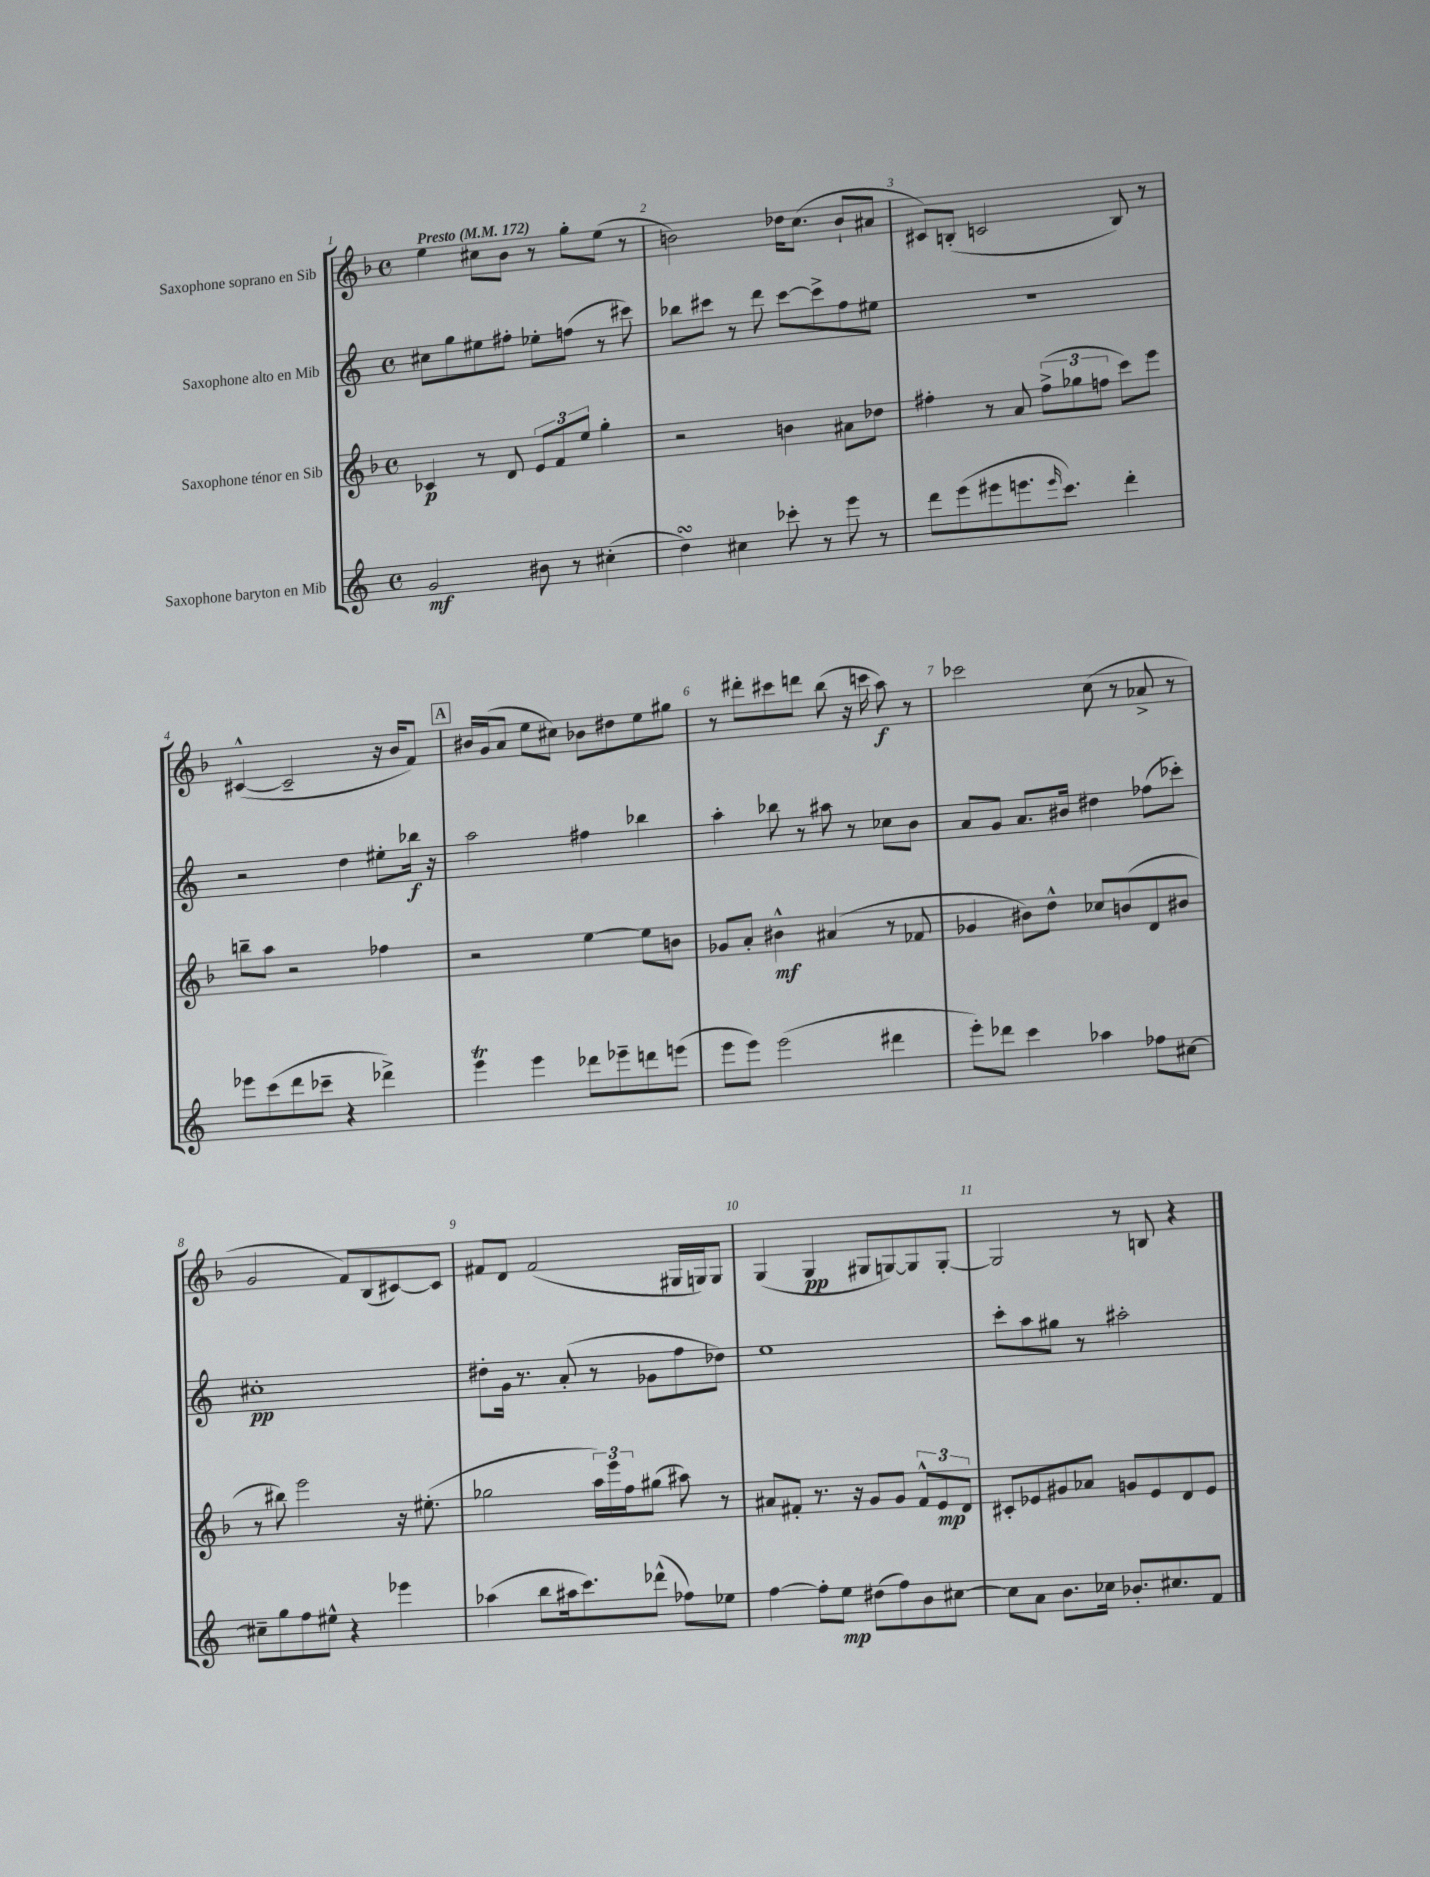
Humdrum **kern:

**kern	**dynam	**kern	**dynam	**kern	**dynam	**kern	**dynam
*part4	*part4	*part3	*part3	*part2	*part2	*part1	*part1
*staff4	*staff4	*staff3	*staff3	*staff2	*staff2	*staff1	*staff1
*I"Saxophone baryton en Mib	*	*I"Saxophone ténor en Sib	*	*I"Saxophone alto en Mib	*	*I"Saxophone soprano en Sib	*
*clefG2	*	*clefG2	*	*clefG2	*	*clefG2	*
*k[]	*	*k[b-]	*	*k[]	*	*k[b-]	*
*M4/4	*	*M4/4	*	*M4/4	*	*M4/4	*
*met(c)	*	*met(c)	*	*met(c)	*	*met(c)	*
*MM172	*	*MM172	*	*MM172	*	*MM172	*
=1	=1	=1	=1	=1	=1	=1	=1
!	!	!	!	!	!	!LO:TX:a:B:t=Presto	!
2g/	mf	4c-X/	p	8cc#X\L	.	4ee\	.
.	.	.	.	8gg\	.	.	.
.	.	8r	.	8ee#X\	.	8cc#X\L	.
.	.	8d/	.	8ff#X'\J	.	8b-\J	.
8b#X\	.	12e/L	.	8ee-X'\L	.	8r	.
.	.	12f/	.	.	.	.	.
8r	.	.	.	(8ffn\J	.	8gg'\L	.
.	.	12ee/J	.	.	.	.	.
(4cc#X'\	.	4gg'\	.	8r	.	(8ee\J	.
.	.	.	.	8ccc#X\)	.	8r	.
=2	=2	=2	=2	=2	=2	=2	=2
4ddsSSS\)	.	2r	.	8bb-X\L	.	2bn\)	.
.	.	.	.	8ccc#X\J	.	.	.
4cc#X\	.	.	.	8r	.	.	.
.	.	.	.	8ddd\	.	.	.
8ccc-X'\	.	4bn\	.	[8ccc#\L	.	16dd-X\KL	.
.	.	.	.	.	.	(8.cc\J	.
8r	.	.	.	8ccc#^\]	.	.	.
8eee\	.	8a#X\L	.	8ff\	.	8b`/L	.
8r	.	8dd-X\J	.	8ee#X\J	.	8a#X/J	.
=3	=3	=3	=3	=3	=3	=3	=3
8ddd\L	.	4ff#X'\	.	1r	.	8c#X/L)	.
(8eee\	.	.	.	.	.	(8Bn'/J	.
8eee#X\	.	8r	.	.	.	2cn/	.
8.eeen\	.	8a/	.	.	.	.	.
.	.	(12ff#^\L	.	.	.	.	.
16qqeee/	.	.	.	.	.	.	.
8.ccc\J)	.	.	.	.	.	.	.
.	.	12gg-X\	.	.	.	.	.
.	.	12ffn\J	.	.	.	.	.
4ddd'\	.	8ccc\L)	.	.	.	8B/)	.
.	.	8eee\J	.	.	.	8r	.
!!LO:LB:g=z
=4	=4	=4	=4	=4	=4	=4	=4
8eee-X\L	.	8bbn~\L	.	2r	.	([4c#X^^/	.
(8ccc\	.	8aa\J	.	.	.	.	.
8ddd\	.	2r	.	.	.	2c#~/]	.
8ccc-X~\J	.	.	.	.	.	.	.
4r	.	.	.	4dd\	.	.	.
4ddd-X^\)	.	4ff-X\	.	8ee#X'\L	.	16r	.
.	.	.	.	.	.	16b-/KL	.
.	.	.	.	16bb-X\Jk	f	8f/J)	.
.	.	.	.	16r	.	.	.
!!LO:REH:place=s1:t=A
=5	=5	=5	=5	=5	=5	=5	=5
4eeet\	.	2r	.	2aa\	.	16b#X/LL	.
.	.	.	.	.	.	(16g/J	.
.	.	.	.	.	.	8a/J	.
4eee\	.	.	.	.	.	8ee\L	.
.	.	.	.	.	.	8cc#X\J)	.
8ddd-X\L	.	[4ee\	.	4ff#X\	.	8b-X\L	.
8eee-X~\	.	.	.	.	.	8dd#X\	.
8dddn\	.	8ee\L]	.	4bb-X\	.	8ee\	.
(8eeen\J	.	8bn\J	.	.	.	8gg#X\J	.
=6	=6	=6	=6	=6	=6	=6	=6
8eee\L	.	8g-X/L	.	4aa'\	.	8r	.
8eee\J)	.	8a'/J	.	.	.	8ddd#X'\L	.
(2eee\	.	4b#X^^\	mf	8bb-X\	.	8ccc#X\	.
.	.	.	.	8r	.	8dddn\J	.
.	.	(4a#X/	.	8aa#X\	.	(8bb-\	.
.	.	.	.	8r	.	16r	.
.	.	.	.	.	.	16cccn\	.
4ddd#X\	.	8r	.	8cc-X\L	.	8aa\)	f
.	.	8f-X/	.	8b\J	.	8r	.
=7	=7	=7	=7	=7	=7	=7	=7
8eee'\L)	.	4g-X/	.	8a/L	.	2ccc-X\	.
8ddd-X\J	.	.	.	8g/J	.	.	.
4ccc\	.	8b#X\L)	.	8.a/L	.	.	.
.	.	8dd^^\J	.	.	.	.	.
.	.	.	.	16b#X/Jk	.	.	.
4aa-X\	.	8cc-X/L	.	4dd#X\	.	(8cc\	.
.	.	(8bn/	.	.	.	8r	.
8ff-X\L	.	8d/	.	(8ff-X\L	.	8a-X^/	.
[8cc#X\J	.	8b#X/J	.	8ccc-X'\J)	.	8r	.
!!LO:LB:g=z
=8	=8	=8	=8	=8	=8	=8	=8
8cc#X~\L]	.	8r	.	1cc#X'	pp	2g/	.
8gg\	.	8bb#X\)	.	.	.	.	.
8ff\	.	2eee\	.	.	.	.	.
8ee#X^^\J	.	.	.	.	.	.	.
4r	.	.	.	.	.	8f/L)	.
.	.	.	.	.	.	(8B-/	.
4eee-X\	.	16r	.	.	.	[8c#X/)	.
.	.	(8.ee#X'\	.	.	.	.	.
.	.	.	.	.	.	8c#/J]	.
=9	=9	=9	=9	=9	=9	=9	=9
(4aa-X\	.	2gg-X\	.	8dd#X'\L	.	8f#X/L	.
.	.	.	.	16g\Jk	.	8d/J	.
.	.	.	.	8.r	.	.	.
8bb\L	.	.	.	.	.	(2f#/	.
16aa#X\k	.	.	.	(8a'/	.	.	.
8.ccc\)	.	.	.	.	.	.	.
.	.	24aa\LL)	.	8r	.	.	.
.	.	24eee\	.	.	.	.	.
.	.	24ff\J	.	.	.	.	.
(8ddd-X^^\J	.	(8gg#X\J	.	8g-X\L	.	.	.
8ff-X\L)	.	8aa#X\)	.	8ff\	.	16G#X/LL	.
.	.	.	.	.	.	16Gn/J)	.
8ee-X\J	.	8r	.	8dd-X\J)	.	8G/J	.
=10	=10	=10	=10	=10	=10	=10	=10
[4ff\	.	8a#X/L	.	1ee	.	(4G/	.
.	.	8f#X'/J	.	.	.	.	.
8ff'\L]	.	8.r	.	.	.	4G/	pp
8ee\J	mp	.	.	.	.	.	.
.	.	16r	.	.	.	.	.
(8dd#X\L	.	8g/L	.	.	.	8G#X/L	.
8ff\)	.	8g/J	.	.	.	[8Gn/)	.
8b\	.	12f#^^/L	.	.	.	8G/]	.
.	.	12e/	mp	.	.	.	.
[8cc#X\J	.	.	.	.	.	[8G'/J	.
.	.	12d/J	.	.	.	.	.
=11	=11	=11	=11	=11	=11	=11	=11
8cc#\L]	.	8c#X'/L	.	8ccc'\L	.	2G/]	.
8a\J	.	8e-X/	.	8aa\	.	.	.
8.b\L	.	8g#X/	.	8gg#X\J	.	.	.
.	.	8a-X/J	.	8r	.	.	.
16cc-X\Jk	.	.	.	.	.	.	.
8.b-X'/L	.	8gn/L	.	2aa#X'\	.	8r	.
.	.	8e-/	.	.	.	8Bn/	.
8.cc#X/	.	.	.	.	.	.	.
.	.	8d/	.	.	.	4r	.
8f/J	.	8e-/J	.	.	.	.	.
==	==	==	==	==	==	==	==
*-	*-	*-	*-	*-	*-	*-	*-
